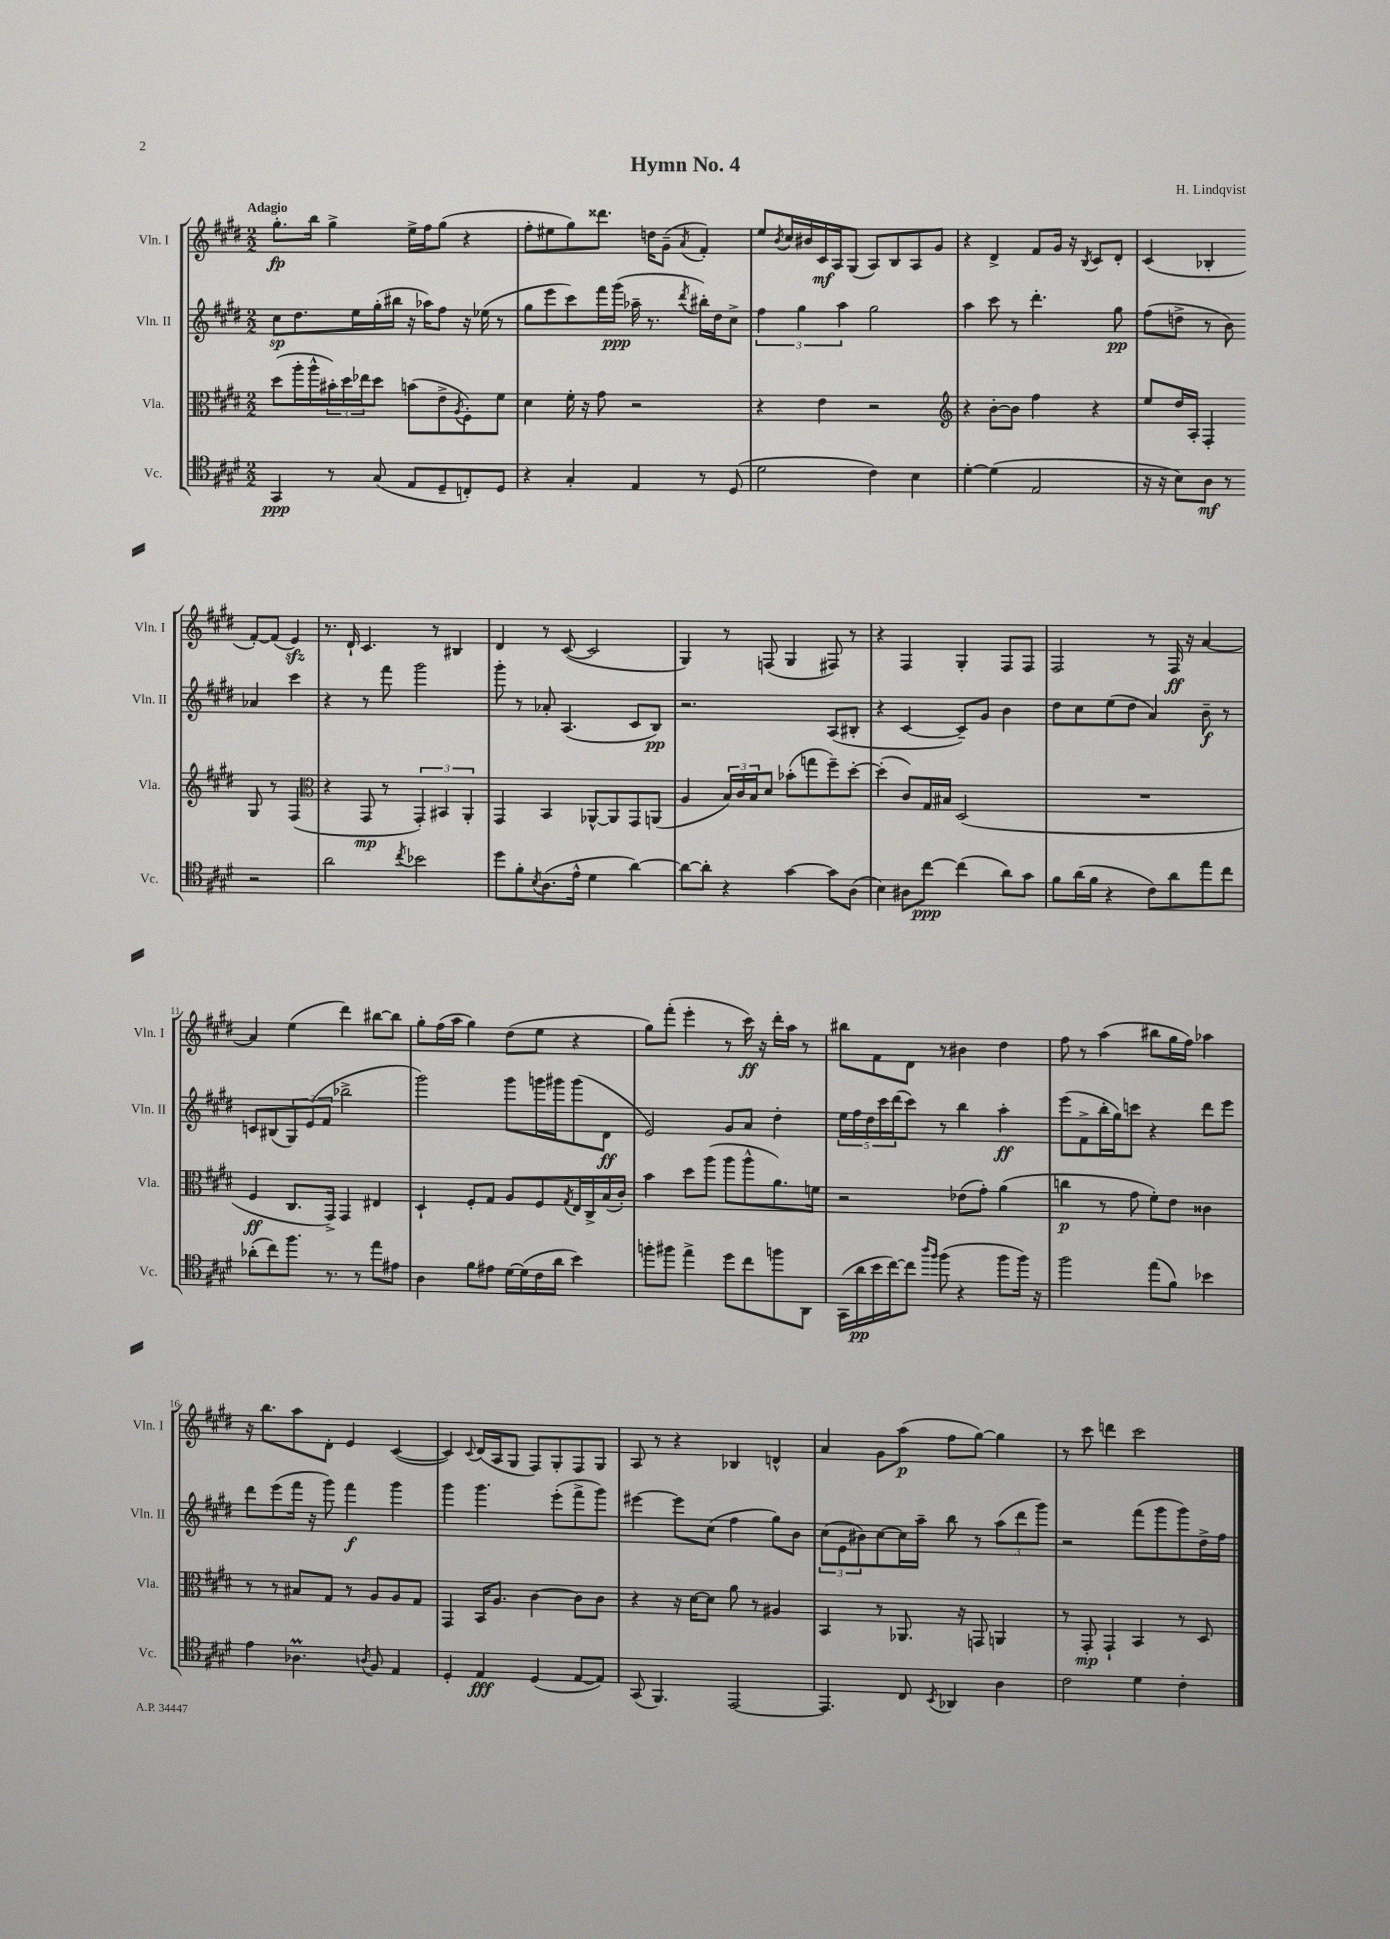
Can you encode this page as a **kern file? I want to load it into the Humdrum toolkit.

**kern	**dynam	**kern	**dynam	**kern	**dynam	**kern	**dynam
*part4	*part4	*part3	*part3	*part2	*part2	*part1	*part1
*staff4	*staff4	*staff3	*staff3	*staff2	*staff2	*staff1	*staff1
*I"Vc.	*	*I"Vla.	*	*I"Vln. II	*	*I"Vln. I	*
*I'Vc.	*	*I'Vla.	*	*I'Vln. II	*	*I'Vln. I	*
*clefC4	*	*clefC3	*	*clefG2	*	*clefG2	*
*k[f#c#g#d#]	*	*k[f#c#g#d#]	*	*k[f#c#g#d#]	*	*k[f#c#g#d#]	*
*M2/2	*	*M2/2	*	*M2/2	*	*M2/2	*
=1	=1	=1	=1	=1	=1	=1	=1
!	!	!	!	!	!	!LO:TX:a:B:t=Adagio	!
4GG#/	ppp	(8dd#\L	.	8cc#\L	sp	8.gg#'\L	fp
.	.	16aa'\L	.	8.dd#\	.	.	.
.	.	16aa^^\	.	.	.	16bb\Jk	.
8r	.	24b#X'\)	.	.	.	4gg#^\	.
.	.	24dd#\	.	.	.	.	.
.	.	.	.	16ee\L	.	.	.
.	.	24ee-X\J	.	.	.	.	.
(8G#/	.	8dd#\J	.	(16gg#'\	.	.	.
.	.	.	.	16bb#X\JJ	.	.	.
8E/L	.	(8bn\L	.	16r	.	16ee^\LL	.
.	.	.	.	16aa-X\KL)	.	16ff#\J	.
8D#~/	.	8e^\	.	8ff#\J	.	(8gg#\J	.
.	.	8qA/	.	.	.	.	.
8Cn'/)	.	8F#'\)	.	16r	.	4r	.
.	.	.	.	(16ee-X\	.	.	.
8D#/J	.	8f#\J	.	8r	.	.	.
=2	=2	=2	=2	=2	=2	=2	=2
4r	.	4d#\	.	8gg#\L	.	8ff#'\L	.
.	.	.	.	8eee\	.	8ee#X\	.
4G#'/	.	16f#'\	.	8ccc#\)	.	8gg#\)	.
.	.	16r	.	.	.	.	.
.	.	8g#\	.	16fff#\L	.	8.ddd##X\J	.
.	.	.	.	(16ggg#\JJ	ppp	.	.
4E/	.	2r	.	16aa-X~\	.	.	.
.	.	.	.	8.r	.	16ddn\KL	.
.	.	.	.	.	.	(8g#~\J	.
.	.	.	.	8qddd#/	.	8qa/	.
8r	.	.	.	16bb#X'\LL)	.	4f#'/)	.
.	.	.	.	16dd#\J	.	.	.
(8D#/	.	.	.	8cc#^\J	.	.	.
=3	=3	=3	=3	=3	=3	=3	=3
2d#\	.	4r	.	6ff#\	.	8ee/L	.
.	.	.	.	.	.	8qb/	.
.	.	.	.	.	.	16cc#/L	.
.	.	.	.	6gg#\	.	.	.
.	.	.	.	.	.	16b#X/	.
.	.	4e\	.	.	.	16c#/	mf
.	.	.	.	.	.	16A/J	.
.	.	.	.	6aa\	.	.	.
.	.	.	.	.	.	(8G#/J	.
4c#\)	.	2r	.	2gg#\	.	8A/L)	.
.	.	.	.	.	.	8B/	.
4B\	.	.	.	.	.	8A/	.
.	.	.	.	.	.	8g#/J	.
=4	=4	=4	=4	=4	=4	=4	=4
*	*	*clefG2	*	*	*	*	*
[4d#'\	.	4r	.	4aa\	.	4r	.
(4d#\]	.	[8b'\L	.	8ccc#\	.	4d#^/	.
.	.	8b\J]	.	8r	.	.	.
2E/	.	4ff#\	.	4.ddd#'\	.	8f#/L	.
.	.	.	.	.	.	16g#/Jk	.
.	.	.	.	.	.	16r	.
.	.	.	.	.	.	8qB/	.
.	.	4r	.	.	.	8c#/L	.
.	.	.	.	8gg#\	pp	8d#'/J	.
=5	=5	=5	=5	=5	=5	=5	=5
16r	.	8ee/L	.	(8ff#\L	.	(4c#/	.
16r	.	.	.	.	.	.	.
8B\L)	.	16dd#/L	.	8ddn^\J	.	.	.
.	.	16A'/JJ	.	.	.	.	.
8A\J	mf	4F#'/	.	8r	.	4B-X'/	.
8r	.	.	.	8b\)	.	.	.
2r	.	8G#/	.	4a-X/	.	[8f#'/L)	.
.	.	8r	.	.	.	(8f#/J]	.
.	.	(4F#/	.	4ccc#\	.	4ezz/)	.
!!LO:LB:g=z
=6	=6	=6	=6	=6	=6	=6	=6
*	*	*clefC3	*	*	*	*	*
2a\	.	4r	.	4r	.	8.r	.
.	.	.	.	.	.	16d#`/	.
.	.	8GG#/	mp	8r	.	4.c#/	.
.	.	8r	.	8fff#\	.	.	.
8qcc#/	.	.	.	.	.	.	.
2b-X\	.	6GG#'/)	.	2ggg#\	.	.	.
.	.	.	.	.	.	8r	.
.	.	6BB#X/	.	.	.	.	.
.	.	.	.	.	.	4B#X/	.
.	.	6AA'/	.	.	.	.	.
=7	=7	=7	=7	=7	=7	=7	=7
8dd#\L	.	4GG#/	.	8ggg#'\	.	4d#/	.
8f#'\	.	.	.	8r	.	.	.
8qB/	.	.	.	.	.	.	.
(8.A\	.	4BB/	.	8a-X'/	.	8r	.
.	.	.	.	(4.A/	.	([8c#/	.
16e^^\Jk	.	.	.	.	.	.	.
4d#\	.	[8AA-X^^/L	.	.	.	2c#/]	.
.	.	8AA-/]	.	.	.	.	.
[4a\)	.	8GG#/	.	8c#/L	.	.	.
.	.	(8AAn/J	.	8B/J)	pp	.	.
=8	=8	=8	=8	=8	=8	=8	=8
8a\L_	.	4A/	.	2.r	.	4G#/)	.
8a'\J]	.	.	.	.	.	.	.
4r	.	24B/LL)	.	.	.	8r	.
.	.	24c#/	.	.	.	.	.
.	.	24B/J	.	.	.	.	.
.	.	8d#/J	.	.	.	(8Fn/	.
[4g#\	.	(8b-X'\L	.	.	.	4G#/	.
.	.	8ggn\	.	.	.	.	.
8g#\L]	.	8ff#~\)	.	(8A/L	.	8F#X/)	.
(8A\J	.	[8dd#'\J	.	8B#X'/J	.	8r	.
=9	=9	=9	=9	=9	=9	=9	=9
4B\)	.	(4dd#'\]	.	4r	.	4r	.
8A#X\L	.	8c#/L)	.	[4c#/	.	4F#/	.
[8cc#\J	ppp	16G#/L	.	.	.	.	.
.	.	16B#X/JJ	.	.	.	.	.
(4cc#\]	.	(2D#/	.	8c#~/L])	.	4G#'/	.
.	.	.	.	8g#/J	.	.	.
8a\L)	.	.	.	4b\	.	8F#/L	.
8g#\J	.	.	.	.	.	8F#/J	.
=10	=10	=10	=10	=10	=10	=10	=10
8f#\L	.	1r	.	8dd#\L	.	2F#/	.
(16a\L	.	.	.	8cc#\	.	.	.
16f#\JJ	.	.	.	.	.	.	.
4r	.	.	.	(8ee\	.	.	.
.	.	.	.	8dd#\J	.	.	.
8c#\L)	.	.	.	4a/)	.	8r	.
8a\	.	.	.	.	.	16F#/	ff
.	.	.	.	.	.	16r	.
8ee\	.	.	.	8b~\	f	[4a/	.
8cc#\J	.	.	.	8r	.	.	.
!!LO:LB:g=z
=11	=11	=11	=11	=11	=11	=11	=11
(8a-X'\L	.	4F#/	ff	8cn/L	.	4a/]	.
8cc#\)	.	.	.	(8B#X/	.	.	.
8.ff#\J	.	8.C#/L	.	12G#/)	.	(4ee\	.
.	.	.	.	(12e/	.	.	.
.	.	.	.	12f#/J	.	.	.
8.r	.	16GG#^/Jk)	.	.	.	.	.
.	.	4GG#/	.	2bb-X^\	.	4ddd#\)	.
8r	.	.	.	.	.	.	.
8ee\L	.	4E#X/	.	.	.	[8bb#X\L	.
8e#X\J	.	.	.	.	.	8bb#\J]	.
=12	=12	=12	=12	=12	=12	=12	=12
4A\	.	4D#`/	.	2ggg#\)	.	8gg#'\L	.
.	.	.	.	.	.	(16ff#\L	.
.	.	.	.	.	.	16aa\JJ	.
8f#\L	.	8F#'/L	.	.	.	4gg#\)	.
8e#X\J	.	8G#/J	.	.	.	.	.
[16d#\LL	.	8A/L	.	8ggg#\L	.	(8dd#\L	.
(16d#\]	.	.	.	.	.	.	.
16c#\	.	8F#/	.	16gggn\L	.	8ee\J	.
16a\JJ	.	.	.	16ggg#X\J	.	.	.
.	.	8qG#/	.	.	.	.	.
4b\)	.	16E/L	.	(8ggg#\	.	4r	.
.	.	16C#^/	.	.	.	.	.
.	.	(16B/	.	8d#\J	ff	.	.
.	.	16c#'/JJ)	.	.	.	.	.
=13	=13	=13	=13	=13	=13	=13	=13
8ffn'\L	.	4b\	.	2e/)	.	8gg#\L)	.
8ff#X\J	.	.	.	.	.	(8fff#'\J	.
4ee^\	.	8dd#\L	.	.	.	4eee'\	.
.	.	(8aa\J	.	.	.	.	.
8dd#\L	.	8aa\L	.	8g#/L	.	8r	.
8cc#\	.	8aa^^\	.	8a/J	.	16ccc#\)	ff
.	.	.	.	.	.	16r	.
8ffn\	.	8.a\)	.	4dd#'\	.	16ddd#'\LL	.
.	.	.	.	.	.	16aa\JJ	.
8AA\J	.	.	.	.	.	8r	.
.	.	16fn\Jk	.	.	.	.	.
=14	=14	=14	=14	=14	=14	=14	=14
(16GG#\LL	.	2r	.	20ee\LL	.	8bb#X\L	.
.	.	.	.	20ff#\	.	.	.
16a\	pp	.	.	.	.	.	.
.	.	.	.	20dd#\	.	.	.
16b\	.	.	.	.	.	8f#\	.
.	.	.	.	20ccc#\	.	.	.
[16cc#\J)	.	.	.	.	.	.	.
.	.	.	.	(20ddd#\J	.	.	.
8cc#\J]	.	.	.	8ccc#\J)	.	8d#\J	.
16qqaa/LL	.	.	.	.	.	.	.
16qqff#/JJ	.	.	.	.	.	.	.
(8ff#\	.	.	.	8r	.	8r	.
4r	.	(8e-X\L	.	4bb\	.	4b#X\	.
.	.	8g#'\J)	.	.	.	.	.
8ff#\L	.	(4a\	.	4aa'\	ff	4dd#\	.
16ff#\Jk)	.	.	.	.	.	.	.
16r	.	.	.	.	.	.	.
=15	=15	=15	=15	=15	=15	=15	=15
2ff#\	.	4ccn\	p	(8eee\L	.	8ff#\	.
.	.	.	.	8f#^\	.	8r	.
.	.	8r	.	16bb'\L	.	(4aa\	.
.	.	.	.	16gg#\J)	.	.	.
.	.	8g#\	.	8cccn\J	.	.	.
(8ee\L	.	8f#'\L)	.	4r	.	8bb#X\L	.
8f#\J)	.	8e\J	.	.	.	16gg#\L	.
.	.	.	.	.	.	16ff#\JJ)	.
4b-X\	.	4c##X\	.	8ddd#\L	.	4aa-X\	.
.	.	.	.	8eee\J	.	.	.
!!LO:LB:g=z
=16	=16	=16	=16	=16	=16	=16	=16
4e\	.	8r	.	8ddd#\L	.	16r	.
.	.	.	.	.	.	8.bb\L	.
.	.	8r	.	(8eee\	.	.	.
4.A-XM\	.	8B#X/L	.	16fff#\Jk	.	8aa\	.
.	.	.	.	16r	.	.	.
.	.	8G#/J	.	8ggg#\)	.	8d#'\J	.
.	.	8r	.	4fff#\	f	4e/	.
8qAn/	.	.	.	.	.	.	.
8F#/	.	8A/L	.	.	.	.	.
4E/	.	8A/	.	4ggg#\	.	([4c#/	.
.	.	8G#/J	.	.	.	.	.
=17	=17	=17	=17	=17	=17	=17	=17
4D#'/	.	4GG#/	.	4ggg#\	.	4c#/])	.
.	.	.	.	.	.	8qqc#/	.
4E/	fff	16BB/KL	.	4.ggg#\	.	(16d#/LL	.
.	.	8.A/J	.	.	.	16A/J	.
.	.	.	.	.	.	8G#/J	.
(4D#/	.	[4c#\	.	.	.	8F#/L)	.
.	.	.	.	(8eee'\L	.	8G#'/	.
[8E/L	.	8c#\L]	.	8fff#^\	.	8F#/	.
8E/J])	.	8c#\J	.	8ggg#\J)	.	8G#/J	.
=18	=18	=18	=18	=18	=18	=18	=18
(8GG#/	.	4r	.	[4eee#X\	.	8A/	.
4.FF#/)	.	.	.	.	.	8r	.
.	.	16r	.	8eee#\L]	.	4r	.
.	.	[16d#\KL	.	.	.	.	.
.	.	8d#\J]	.	(8cc#\J	.	.	.
[2EE/	.	8a\	.	4ff#\	.	4B-X/	.
.	.	8r	.	.	.	.	.
.	.	4A#X/	.	8gg#\L)	.	4dn^^/	.
.	.	.	.	8b\J	.	.	.
=19	=19	=19	=19	=19	=19	=19	=19
4.EE/]	.	4BB/	.	(12cc#\L	.	4a/	.
.	.	.	.	12e\	.	.	.
.	.	.	.	12b#X\)	.	.	.
.	.	8r	.	[8cc#\	.	8g#\L	.
8C#/	.	8.AA-X/	.	16cc#\L]	.	(8aa\J	p
.	.	.	.	16aa~\JJ	.	.	.
8qBB/	.	.	.	.	.	.	.
4AA-X/	.	.	.	8bb\	.	8ff#\L	.
.	.	16r	.	.	.	.	.
.	.	8GGn/	.	8r	.	[8gg#\J)	.
4A\	.	4AAn/	.	(12aa\L	.	4gg#\]	.
.	.	.	.	12ddd#\	.	.	.
.	.	.	.	12ggg#\J)	.	.	.
=20	=20	=20	=20	=20	=20	=20	=20
2c#\	.	8r	.	2r	.	8r	.
.	.	8GG#'/	mp	.	.	8ccc#\	.
.	.	4GG#`/	.	.	.	4dddn\	.
4d#\	.	4BB/	.	(8fff#\L	.	2ccc#\	.
.	.	.	.	8ggg#\	.	.	.
4c#'\	.	8r	.	8ggg#\)	.	.	.
.	.	8D#/	.	16dd#^\L	.	.	.
.	.	.	.	16ff#\JJ	.	.	.
==	==	==	==	==	==	==	==
*-	*-	*-	*-	*-	*-	*-	*-
